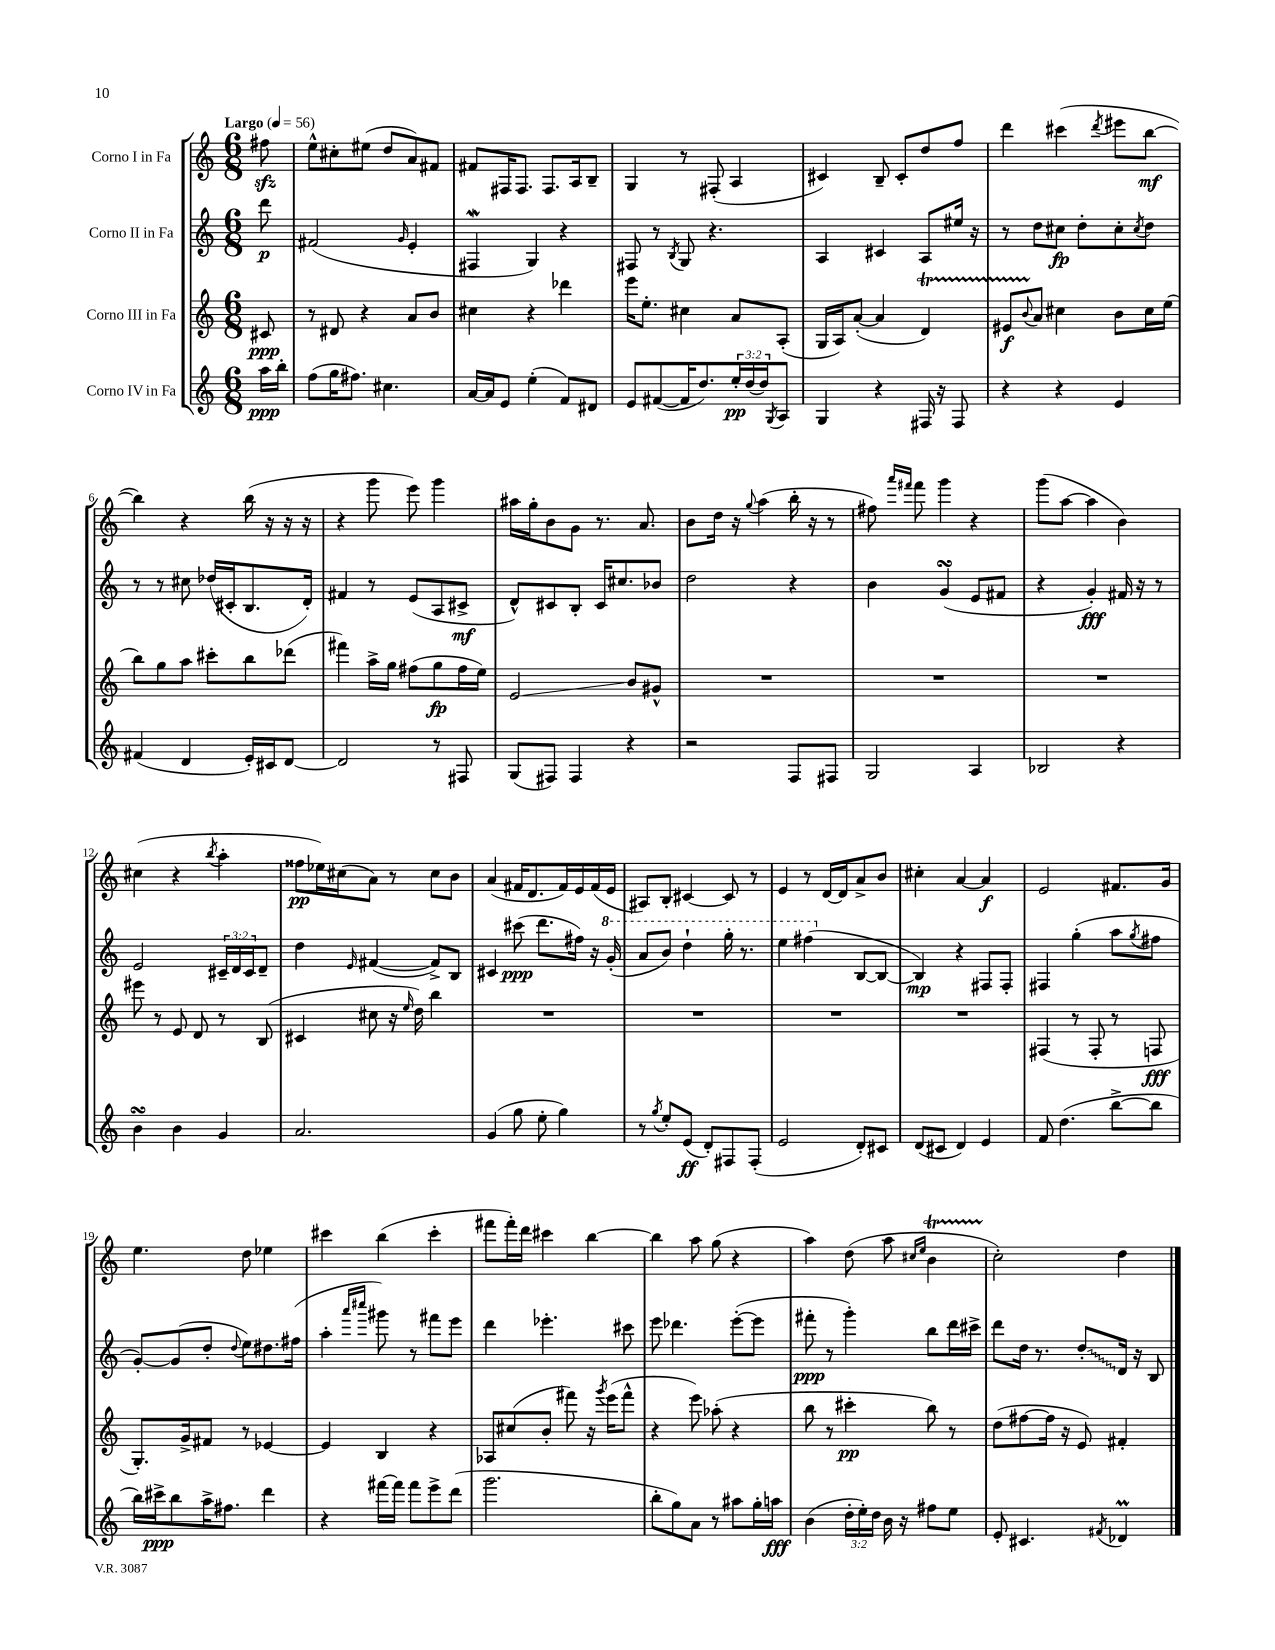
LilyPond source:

<<
\new StaffGroup <<
\new Staff = "s0" \with { instrumentName = "Corno I in Fa" } {
    \clef treble \key c \major \numericTimeSignature \time 6/8 \partial 8 \tempo "Largo" 4 = 56
    fis''8\sfz |
    e''8-^ cis''8-. eis''8( d''8 a'8) fis'8 |
    fis'8 fis16 fis8. fis8. a16 b8-- |
    g4 r8 fis8-.( a4 |
    cis'4) b8-- cis'8-. d''8 f''8 |
    d'''4 cis'''4( \acciaccatura { d'''8 } eis'''8 b''8~\mf |
    b''4) r4 b''16( r16 r16 r16 |
    r4 g'''8 e'''8) g'''4 |
    ais''16 g''16-. b'8 g'8 r8. a'8. |
    b'8 d''16 r16 \appoggiatura { g''8 } a''4( b''16-. r16 r8 |
    fis''8) \grace { a'''16 fis'''16 } fis'''8 g'''4 r4 |
    g'''8( a''8~ a''4 b'4) |
    cis''4( r4 \acciaccatura { b''8 } a''4-. |
    fisis''8\pp ees''16) cis''16( a'8) r8 cis''8 b'8 |
    a'4( fis'16 d'8. fis'16) e'16 fis'16( e'16 |
    ais8) b8-. cis'4~ cis'8 r8 |
    e'4 r8 d'16~ d'16 a'8-> b'8 |
    cis''4-. a'4~ a'4\f |
    e'2 fis'8. g'16 |
    e''4. d''8 ees''4 |
    cis'''4 b''4( cis'''4-. |
    fis'''8 fis'''16-.) d'''16 cis'''4 b''4~ |
    b''4 a''8 g''8( r4 |
    a''4) d''8( a''8 \grace { cis''16 e''16 } b'4\startTrillSpan |
    c''2-.\stopTrillSpan) d''4 \bar "|." |
}
\new Staff = "s1" \with { instrumentName = "Corno II in Fa" } {
    \clef treble \key c \major \numericTimeSignature \time 6/8 \override Staff.TupletNumber.text = #tuplet-number::calc-fraction-text \partial 8
    d'''8\p |
    fis'2( \grace { g'16 } e'4-. |
    fis4\mordent g4) r4 |
    fis8 r8 \acciaccatura { b8 } g8 r4. |
    a4 cis'4 a8 eis''16 r16 |
    r8 d''8 cis''8\fp d''8-. cis''8-. \acciaccatura { cis''8 } d''8 |
    r8 r8 cis''8 des''16( cis'16-. b8. d'16-.) |
    fis'4 r8 e'8( a8 cis'8->\mf |
    d'8-^) cis'8 b8-. cis'16 cis''8. bes'8 |
    d''2 r4 |
    b'4 g'4\turn( e'8 fis'8 |
    r4 g'4-.\fff) fis'16 r16 r8 |
    e'2 \tuplet 3/2 { cis'16-- d'16 cis'16 } d'8-- |
    d''4 \grace { e'16 } fis'4~( fis'8->) b8 |
    cis'4 cis'''8\ppp( d'''8. fis''16) r16 \ottava #1 g''16-.( |
    a''8 b''8) d'''4-! g'''16-. r8. |
    e'''4 fis'''4( \ottava #0 b8~ b8~ |
    b4\mp) r4 fis8 fis8-. |
    fis4 g''4-.( a''8 \acciaccatura { g''8 } fis''8 |
    g'8~-.) g'8( d''8-. \appoggiatura { d''8 } e''8) dis''8. fis''16( |
    a''4-. \grace { a'''16 cis''''16 } gis'''8) r8 fis'''8 e'''8 |
    d'''4 ees'''4.-. cis'''8 |
    e'''8 des'''4. e'''8~-.( e'''8 |
    fis'''8-.\ppp r8 g'''4-.) b''8 d'''16 cis'''16-> |
    d'''8 d''16 r8. \once \override Glissando.style = #'zigzag d''8-.\glissando d'16 r16 b8 \bar "|." |
}
\new Staff = "s2" \with { instrumentName = "Corno III in Fa" } {
    \clef treble \key c \major \numericTimeSignature \time 6/8 \partial 8
    cis'8\ppp |
    r8 dis'8 r4 a'8 b'8 |
    cis''4 r4 des'''4 |
    e'''16 e''8.-. cis''4 a'8 a8-.( |
    g16 a16) a'8~-.( a'4 d'4\startTrillSpan) |
    eis'8\f \appoggiatura { b'8 } a'8\stopTrillSpan cis''4 b'8 cis''16 e''16( |
    b''8) g''8 a''8 cis'''8-. b''8 des'''8( |
    fis'''4) a''16-> g''16 fis''8( g''8\fp fis''16 e''16) |
    e'2\glissando b'8 gis'8-^ |
    R2. |
    R2. |
    R2. |
    eis'''8 r8 e'8 d'8 r8 b8( |
    cis'4 cis''8 r16 \grace { e''16 } d''16) b''4 |
    R2. |
    R2. |
    R2. |
    R2. |
    fis4( r8 fis8-. r8 f8\fff |
    g8.-.) g'16-> fis'8 r8 ees'4~ |
    ees'4 b4 r4 |
    aes8 cis''8( b'8-. fis'''8) r16 \acciaccatura { g'''8 } e'''16( fis'''8-^ |
    r4 e'''8) aes''8-.( r4 |
    b''8 r8 cis'''4-.\pp b''8) r8 |
    d''8( fis''8~ fis''16 r16 e'8) fis'4-. \bar "|." |
}
\new Staff = "s3" \with { instrumentName = "Corno IV in Fa" } {
    \clef treble \key c \major \numericTimeSignature \time 6/8 \override Staff.TupletNumber.text = #tuplet-number::calc-fraction-text \partial 8
    a''16\ppp b''16-. |
    f''8( g''16 fis''8.) cis''4. |
    a'16~ a'16 e'8 e''4-.( f'8) dis'8 |
    e'8 fis'8~( fis'16 d''8.) \tuplet 3/2 { e''16-.\pp d''16( d''16) } \acciaccatura { g8 } a8 |
    g4 r4 fis16 r16 fis8 |
    r4 r4 e'4 |
    fis'4( d'4 e'16-.) cis'16 d'8~ |
    d'2 r8 fis8 |
    g8( fis8) fis4 r4 |
    r2 f8 fis8 |
    g2 a4 |
    bes2 r4 |
    b'4\turn b'4 g'4 |
    a'2. |
    g'4( g''8 e''8-. g''4) |
    r8 \acciaccatura { g''8 } e''8-. e'8\ff( d'8-.) fis8 fis8-.( |
    e'2 d'8-.) cis'8 |
    d'8( cis'8 d'4) e'4 |
    f'8 d''4.( b''8~-> b''8 |
    b''16) cis'''16->\ppp b''8 a''16-> fis''8. d'''4 |
    r4 fis'''16~ fis'''16 fis'''8 e'''8-> d'''8( |
    g'''2. |
    b''8-. g''8) a'8 r8 ais''8 g''16-. a''16\fff |
    b'4( \tuplet 3/2 { d''16-. e''16-.) d''16 } b'16 r16 fis''8 e''8 |
    e'8-. cis'4. \acciaccatura { fis'8 } des'4\prall \bar "|." |
}
>>
>>
